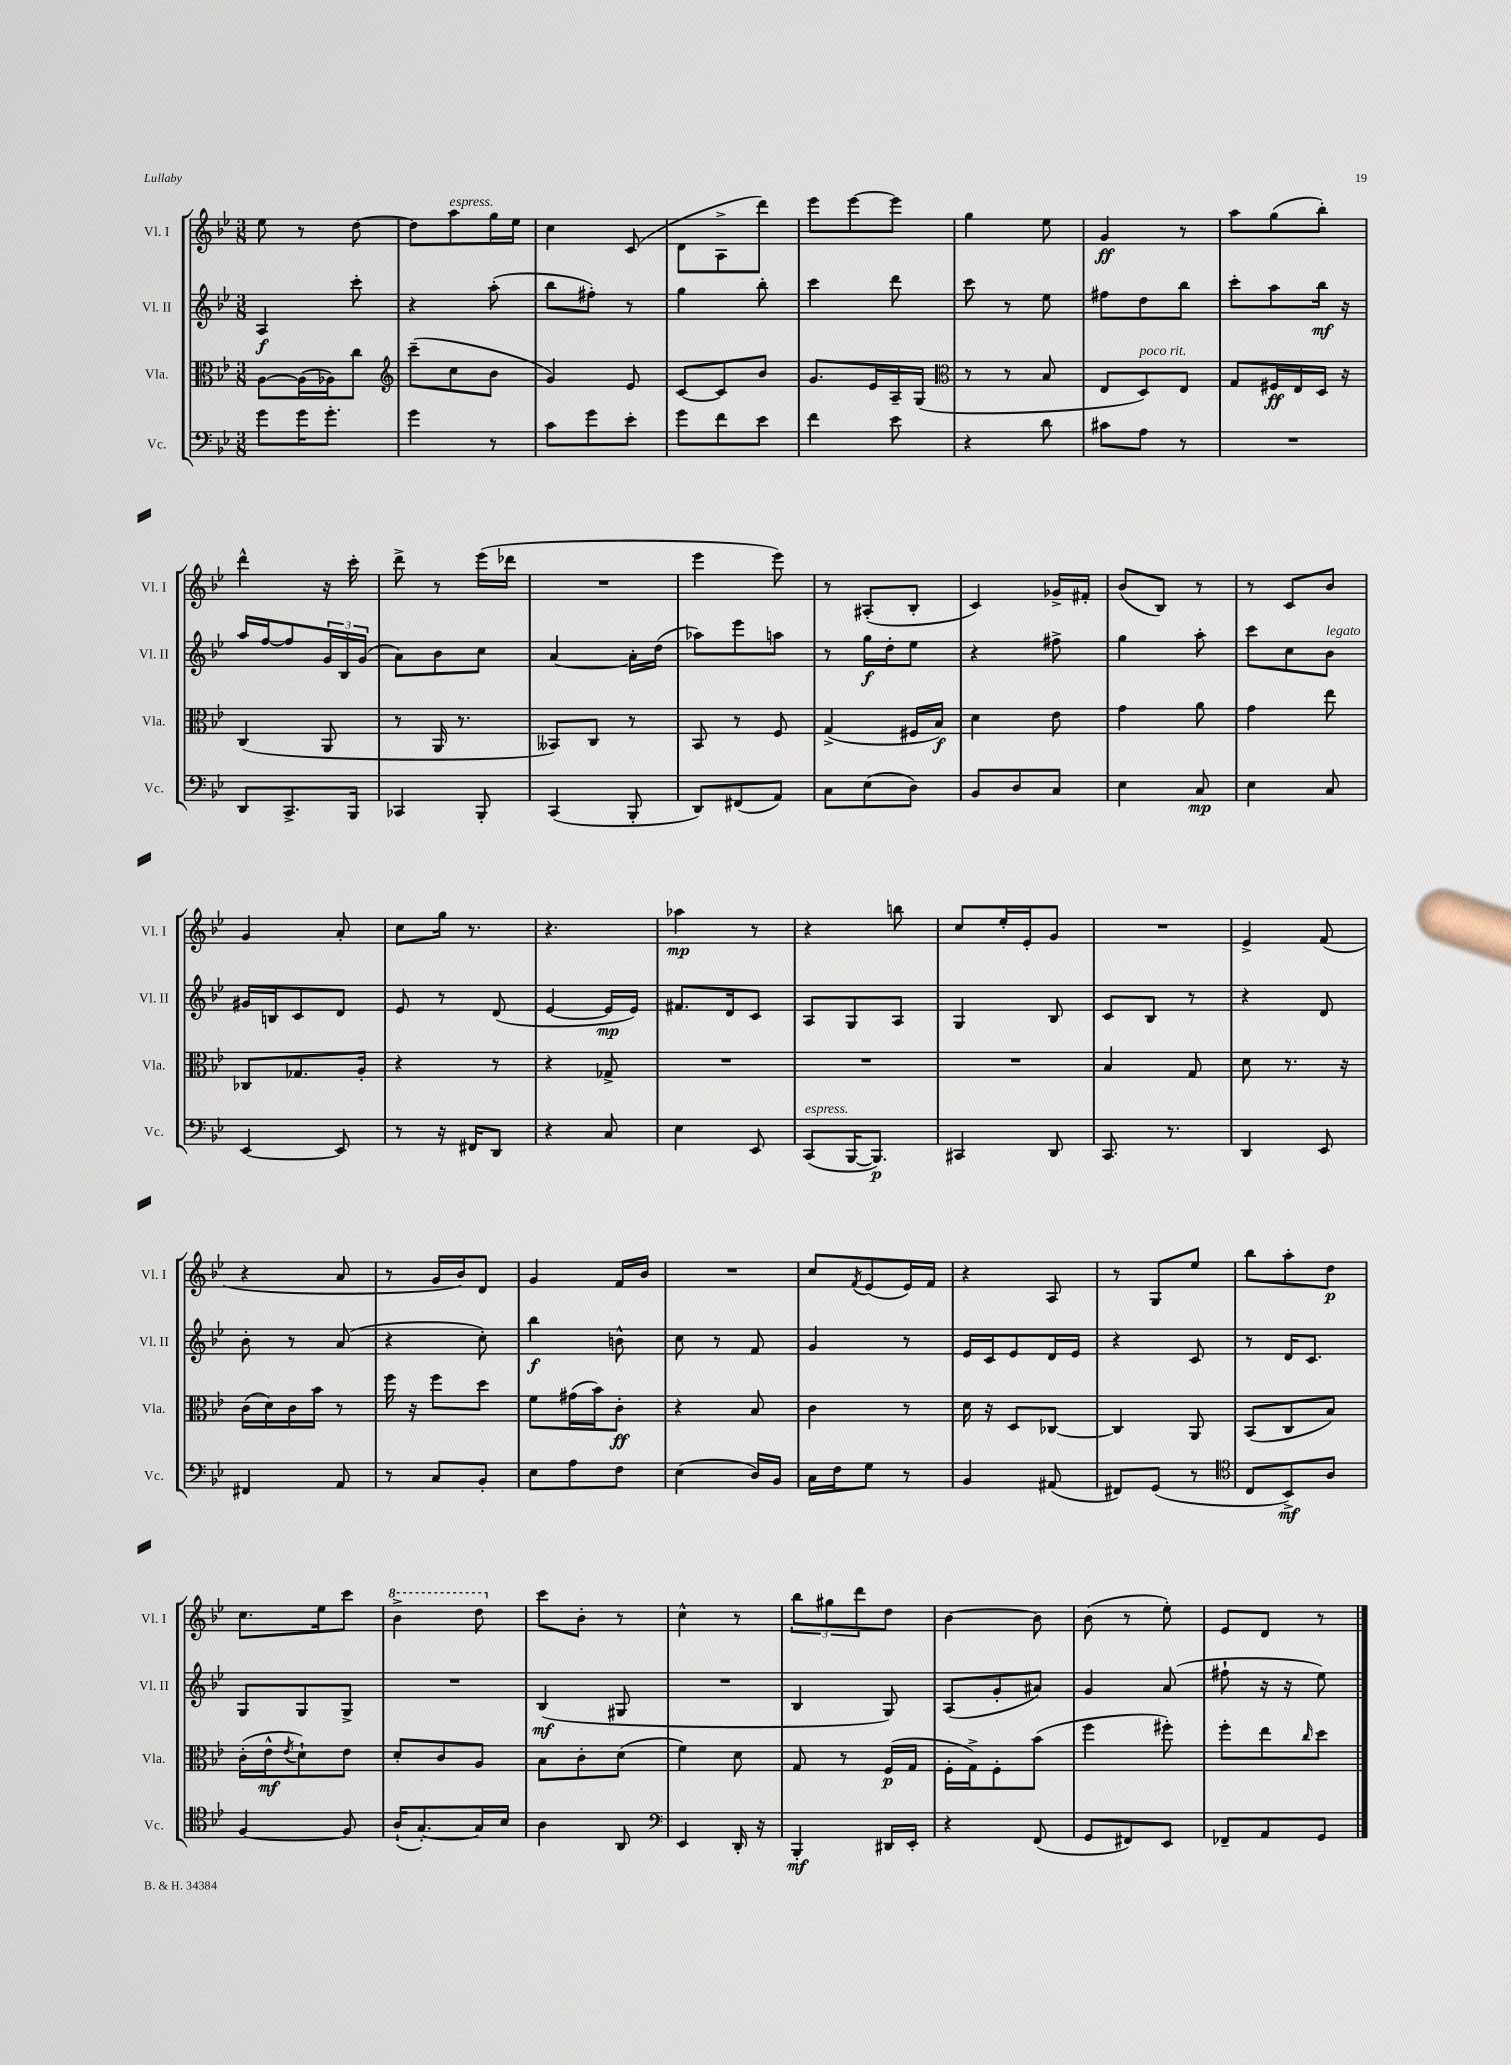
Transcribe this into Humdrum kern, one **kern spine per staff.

**kern	**kern	**kern	**kern
*staff4	*staff3	*staff2	*staff1
*clefF4	*clefC3	*clefG2	*clefG2
*k[b-e-]	*k[b-e-]	*k[b-e-]	*k[b-e-]
*M3/8	*M3/8	*M3/8	*M3/8
8g	[8A	4A	8ee-
16g	(16A]	.	8r
8.g'	16A-)	.	.
.	8cc	8ccc'	[8dd
=	=	=	=
*	*clefG2	*	*
4g	(8ccc~	4r	8dd]
.	8cc	.	8aa
8r	8b-	(8aa'	16gg
.	.	.	16ee-
=	=	=	=
8c	4g)	8bb-	4cc
8g	.	8ff#')	.
8e-'	8e-	8r	(8c
=	=	=	=
8g	[8c	4gg	8d
8f	8c]	.	8A^
8e-	8b-	8bb-'	8ddd)
=	=	=	=
4f	8.g	4ccc	8eee-
.	.	.	[8eee-
.	16e-	.	.
8e-	16A~	8ddd	8eee-]
.	(16G	.	.
=	=	=	=
*	*clefC3	*	*
4r	8r	8ccc	4gg
.	8r	8r	.
8d	8B-	8ee-	8ee-
=	=	=	=
8c#	8E-	8ff#	4g
8A	8D)	8dd	.
8r	8E-	8bb-	8r
=	=	=	=
4.r	8G	8ccc'	8aa
.	16F#	8aa	(8gg
.	16E-	.	.
.	16D	16bb-	8bb-')
.	16r	16r	.
=	=	=	=
8DD	(4C	16aa	4ddd^^
.	.	[16ff	.
8.CC^	.	8ff]	.
.	8AA	24g	16r
.	.	24B-	.
16BBB-	.	.	16ccc'
.	.	(24g	.
=	=	=	=
4CC-	8r	8a)	8ddd^
.	16AA	8b-	8r
.	8.r	.	.
8BBB-'	.	8cc	(16eee-
.	.	.	16ddd-
=	=	=	=
(4CC	8BB--)	[4a	4.r
.	8C	.	.
8BBB-'	8r	16a']	.
.	.	(16dd	.
=	=	=	=
8DD)	8BB-	8aa-)	4eee-
(8FF#	8r	8eee-	.
8AA)	8F	8aa	8eee-)
=	=	=	=
8C	(4G^	8r	8r
(8E-	.	16gg	(8A#'
.	.	16dd'	.
8D)	16F#	8ee-	8B-'
.	16B-)	.	.
=	=	=	=
8BB-	4d	4r	4c)
8D	.	.	.
8C	8e-	8ff#^	16g-^
.	.	.	16f#'
=	=	=	=
4E-	4g	4gg	(8b-
.	.	.	8B-)
8C	8a	8aa'	8r
=	=	=	=
4E-	4g	8ccc	8r
.	.	8cc	8c
8C	8ee-	8b-	8b-
=	=	=	=
[4EE-	8C-	16g#	4g
.	.	16B	.
.	8.G-	8c	.
8EE-]	.	8d	8a'
.	16A'	.	.
=	=	=	=
8r	4r	8e-	8cc
16r	.	8r	16gg
16FF#	.	.	8.r
8DD	8r	(8d	.
=	=	=	=
4r	4r	[4e-	4.r
8C	8G-^	16e-]	.
.	.	16e-)	.
=	=	=	=
4E-	4.r	8.f#	4aa-
.	.	16d	.
8EE-	.	8c	8r
=	=	=	=
(8CC	4.r	8A	4r
[16BBB-	.	8G	.
8.BBB-])	.	.	.
.	.	8A	8bb
=	=	=	=
4CC#	4.r	4G	8cc
.	.	.	16ee-'
.	.	.	16e-'
8DD	.	8B-	8g
=	=	=	=
8.CC	4B-	8c	4.r
.	.	8B-	.
8.r	.	.	.
.	8G	8r	.
=	=	=	=
4DD	8d	4r	4e-^
.	8.r	.	.
8EE-	.	8d	(8f
.	16r	.	.
=	=	=	=
4FF#	(16c	8b-'	4r
.	16d)	.	.
.	16c	8r	.
.	16b-	.	.
8AA	8r	(8a	8a
=	=	=	=
8r	16ff	4r	8r
.	16r	.	.
8C	8ff	.	16g
.	.	.	16b-)
8BB-'	8dd	8cc')	8d
=	=	=	=
8E-	8f	4bb-	4g
8A	(16g#	.	.
.	16b-)	.	.
8F	8c'	8b^^	16f
.	.	.	16b-
=	=	=	=
(4E-	4r	8cc	4.r
.	.	8r	.
16D)	8B-	8f	.
16BB-	.	.	.
=	=	=	=
16C	4c	4g	8cc
16F	.	.	.
.	.	.	8qf
8G	.	.	(8e-
8r	8r	8r	16e-)
.	.	.	16f
=	=	=	=
4BB-	16d	16e-	4r
.	16r	16c	.
.	8D	8e-	.
(8AA#	[8C-	16d	8A
.	.	16e-	.
=	=	=	=
8FF#)	4C-]	4r	8r
(8GG	.	.	8G
8r	8AA	8c	8ee-
=	=	=	=
*clefC4	*	*	*
8C	(8BB-	8r	8bb-
8BB-^)	8C	16d	8aa'
.	.	8.c	.
8A	8B-)	.	8dd
=	=	=	=
[4F	(16c'	8G	8.cc
.	16e-^^	.	.
.	8qe-	.	.
.	8d`)	8G	.
.	.	.	16ee-
8F]	8e-	8G^	8ccc
=	=	=	=
(16A`	8d'	4.r	4bb-^
[8.G')	.	.	.
.	8c	.	.
16G]	8A	.	8ddd
16B-	.	.	.
=	=	=	=
4A	8B-	(4B-	8ccc
.	8c'	.	8b-'
8AA	(8d	8G#	8r
=	=	=	=
*clefF4	*	*	*
4EE-	4f)	4.r	4cc^^
16DD'	8d	.	8r
16r	.	.	.
=	=	=	=
4BBB-'	8G	4B-	12bb-
.	.	.	12gg#
.	8r	.	.
.	.	.	12ddd
16DD#	(16F	8G)	8dd
16EE-'	16G	.	.
=	=	=	=
4r	16F'	(8A	[4b-
.	16G^)	.	.
.	8F'	8g'	.
(8FF	(8b-	8a#)	8b-]
=	=	=	=
8GG	4ff	4g	(8b-
8FF#)	.	.	8r
8EE-	8ff#')	(8a	8ee-')
=	=	=	=
8FF-~	8ff'	8ff#`	8e-
8AA	8ee-	16r	8d
.	.	16r	.
.	16qqcc	.	.
8GG	8dd	8ee-)	8r
==	==	==	==
*-	*-	*-	*-
